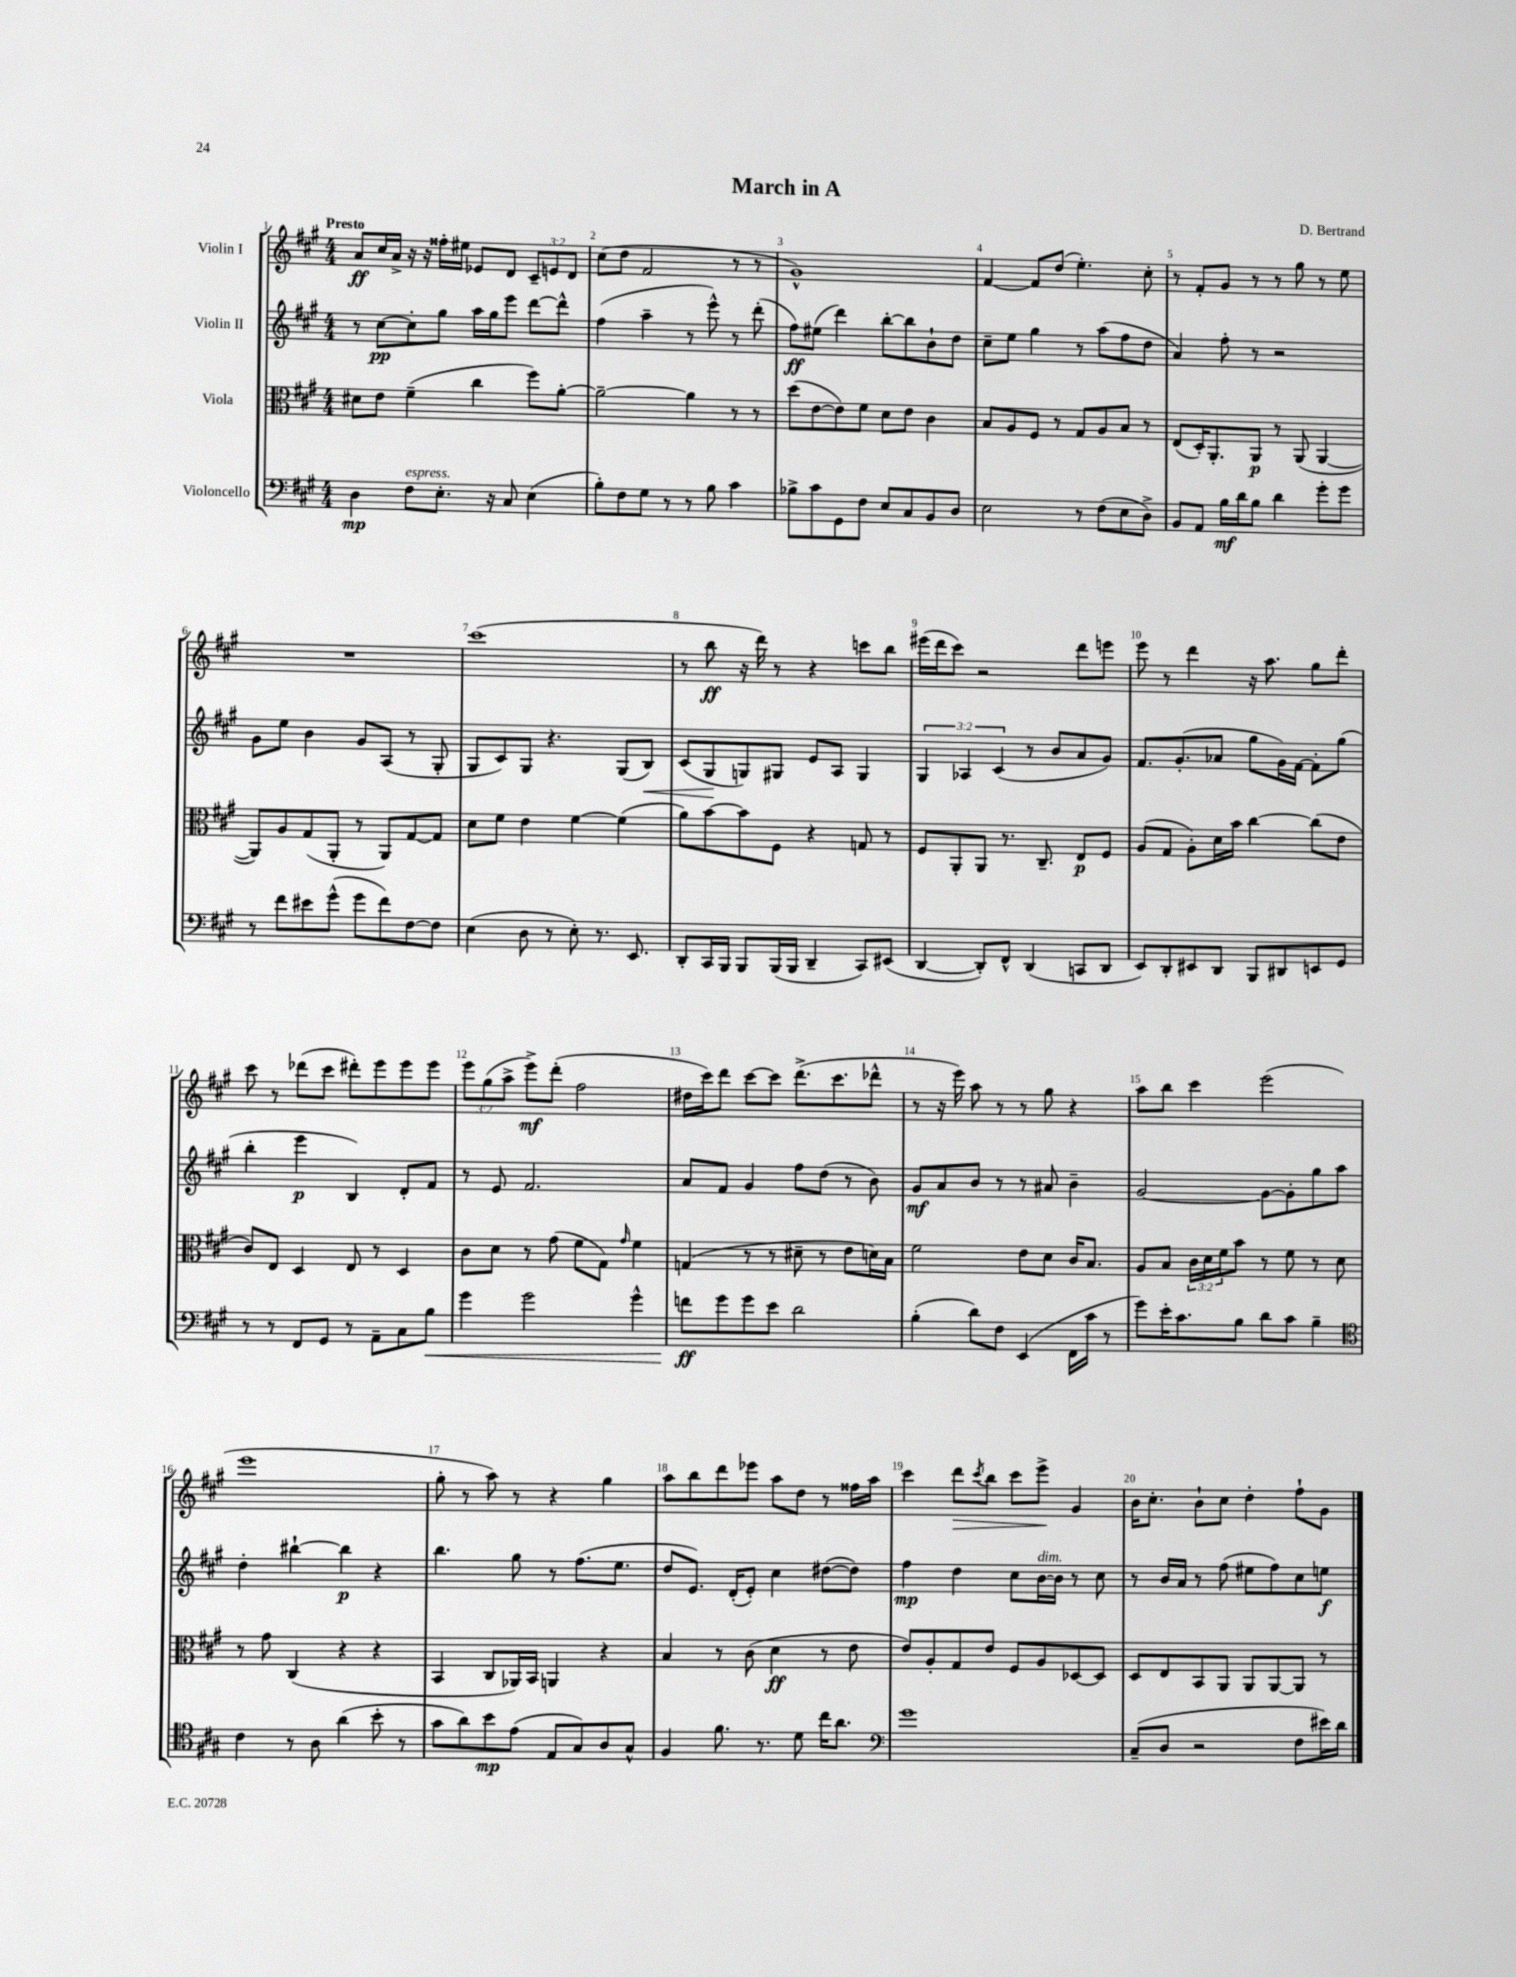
\header { title = "March in A" composer = "D. Bertrand" }
<<
\new StaffGroup <<
\new Staff = "s0" \with { instrumentName = "Violin I" } {
    \clef treble \key a \major \numericTimeSignature \time 4/4 \override Staff.TupletNumber.text = #tuplet-number::calc-fraction-text \tempo "Presto"
    a'8\ff cis''16 a'16-> r16 r16 fisis''16-. eis''16 ees'8 d'8 \tuplet 3/2 { cis'8-- e'8 d'8 } |
    cis''8( d''8 fis'2 r8 r8 |
    gis'1-^) |
    fis'4~ fis'8 d''8( e''4.-.) cis''8-. |
    r8 fis'8-. gis'8 r8 r8 gis''8 r8 e''8 |
    R1 |
    cis'''1( |
    r8 b''8\ff r16 d'''16) r8 r4 c'''8 b''8 |
    eis'''16( d'''16 cis'''8) r2 d'''8 e'''8 |
    e'''8 r8 d'''4 r16 a''8. gis''8 d'''8-. |
    cis'''8 r8 des'''8( cis'''8 dis'''8-.) e'''8 e'''8 e'''8 |
    \tuplet 3/2 { e'''8 gis''8( a''8-> } e'''8->\mf) d'''8-.( fis''2 |
    dis''16 cis'''16) d'''8 cis'''8~ cis'''8 d'''8.->( cis'''8. des'''8-^ |
    r8 r16 e'''16) a''8 r8 r8 gis''8 r4 |
    a''8 b''8 cis'''4 e'''2( |
    e'''1 |
    gis''8-. r8 a''8) r8 r4 gis''4 |
    a''8 b''8 d'''8 ees'''8 a''8 d''8 r8 fisis''16 a''16 |
    cis'''4 d'''8\> \acciaccatura { cis'''8 } b''8 cis'''8 e'''8->\! gis'4 |
    b'16 cis''8.-. b'8-! cis''8 d''4-. fis''8-! gis'8 \bar "|." |
}
\new Staff = "s1" \with { instrumentName = "Violin II" } {
    \clef treble \key a \major \numericTimeSignature \time 4/4 \override Staff.TupletNumber.text = #tuplet-number::calc-fraction-text
    r8 cis''8~\pp cis''8-. gis''8 a''16 gis''16 e'''8 d'''8~ d'''8-^ |
    fis''4( a''4-- r8 e'''8-^) r8 d'''8-.( |
    fis''8\ff) eis''8( d'''4) b''8~-. b''8 b'8-! d''8 |
    cis''8-- e''8 gis''4 r8 a''8( fis''8 d''8 |
    a'4) fis''8-. r8 r2 |
    gis'8 e''8 b'4 gis'8 a8( r8 gis8-. |
    gis8 cis'8) gis8 r4. gis8( b8\<) |
    cis'8( gis8\! g8) gis8 e'8 a8 gis4 |
    \tuplet 3/2 { gis4 aes4 cis'4( } r8 b'8 a'8 gis'8) |
    fis'8. gis'8.-.( aes'8 gis''8 gis'16) fis'16~ fis'8-. gis''8( |
    b''4-. e'''4\p b4) d'8-. fis'8 |
    r8 e'8 fis'2. |
    a'8 fis'8 gis'4 fis''8 d''8( r8 b'8) |
    gis'8\mf a'8 b'8 r8 r8 ais'8 b'4-- |
    gis'2~ gis'8~ gis'8-. gis''8 a''8 |
    d''4-. bis''4~-! bis''4\p r4 |
    b''4. gis''8 r8 fis''8.( e''8. |
    d''8 e'8.) d'16-.( e'8-.) cis''4 dis''8~( dis''8) |
    fis''4\mp d''4 cis''8 b'16~^\markup { \italic "dim." } b'16 r8 cis''8 |
    r8 b'16 a'16 r8 fis''8( eis''8 fis''8) cis''8 e''8\f \bar "|." |
}
\new Staff = "s2" \with { instrumentName = "Viola" } {
    \clef alto \key a \major \numericTimeSignature \time 4/4 \override Staff.TupletNumber.text = #tuplet-number::calc-fraction-text
    dis'8 e'8 fis'4--( cis''4 fis''8) a'8~-. |
    a'2~-- a'4 r8 r8 |
    d''8( e'8~ e'8) fis'8 d'8 e'8 cis'4 |
    b8 a8 fis8 r8 gis8 a8 b8 r8 |
    e8( d16-.) a,8.-. a,8\p r8 a,8( a,4~ |
    a,8) a8 gis8( a,8-. r8 a,8) gis8~ gis8 |
    d'8 fis'8 e'4 fis'4~ fis'4( |
    a'8) b'8~ b'8 fis8 r4 g8 r8 |
    fis8 a,8-. a,8 r8. cis8.-- e8\p fis8 |
    a8( gis8 a8-.) d'16 b'16 cis''4~ cis''8( e'8 |
    cis'8) e8 d4 e8 r8 d4 |
    cis'8 d'8 r8 gis'8( fis'8 gis8) \grace { gis'16 } fis'4 |
    g4( r8 r8 dis'8-- r8 e'8 d'16) b16 |
    fis'2 e'8 d'8 cis'16 b8. |
    a8 b8 \tuplet 3/2 { cis'16 d'16 fis'16 } b'8 r8 fis'8 r8 d'8 |
    r8 gis'8 cis4( r4 r4 |
    b,4 cis8 aes,16) b,16 a,4 r4 |
    b4 r8 cis'8( d'4\ff r8 e'8 |
    e'8) a8-. gis8 e'8 fis8 a8 des8~ des8 |
    d8 e8 b,8 a,8 a,8 a,8~ a,8 r8 \bar "|." |
}
\new Staff = "s3" \with { instrumentName = "Violoncello" } {
    \clef bass \key a \major \numericTimeSignature \time 4/4
    d4\mp fis8^\markup { \italic "espress." } e8.-. r16 cis8 e4( |
    b8-.) fis8 gis8 r8 r8 b8 cis'4 |
    bes8-> cis'8 gis,8 fis8 e8 cis8 b,8 d8 |
    e2 r8 fis8( e8 d8->) |
    b,8 a,8 b16\mf d'16 b8 d'4 gis'8-. gis'8 |
    r8 fis'8 eis'8 gis'8-^( gis'8 fis'8) fis8~ fis8 |
    e4( d8 r8 e8-.) r8. e,8. |
    d,8-. cis,16 b,,16 b,,8 b,,16( b,,16 d,4-- cis,8) eis,8( |
    d,4~ d,8-.) fis,8-^ d,4( c,8 d,8 |
    e,8) d,8-. eis,8 d,8 b,,8 dis,8 e,8 gis,8 |
    r8 r8 fis,8 gis,8 r8 a,8-- cis8 b8\< |
    gis'4 gis'2 gis'4-^ |
    f'8\ff\! gis'8 gis'8 e'8 d'2 |
    b4-.( d'8) fis8 e,4( fis,16 cis'16 r8 |
    gis'8) e'16-. cis'8. b8 d'8 cis'8 b4-- |
    \clef tenor cis'4 r8 a8 a'4( b'8-. r8 |
    gis'8 a'8) b'8\mp e'8( e8 gis8) a8 gis8-^ |
    fis4 fis'8. r8. d'8 cis''16 a'8. |
    \clef bass gis'1 |
    cis8--( d8 r2 fis8 eis'16) d'16 \bar "|." |
}
>>
>>
\layout { \context { \Score \override BarNumber.break-visibility = ##(#f #t #t) barNumberVisibility = #all-bar-numbers-visible } }
